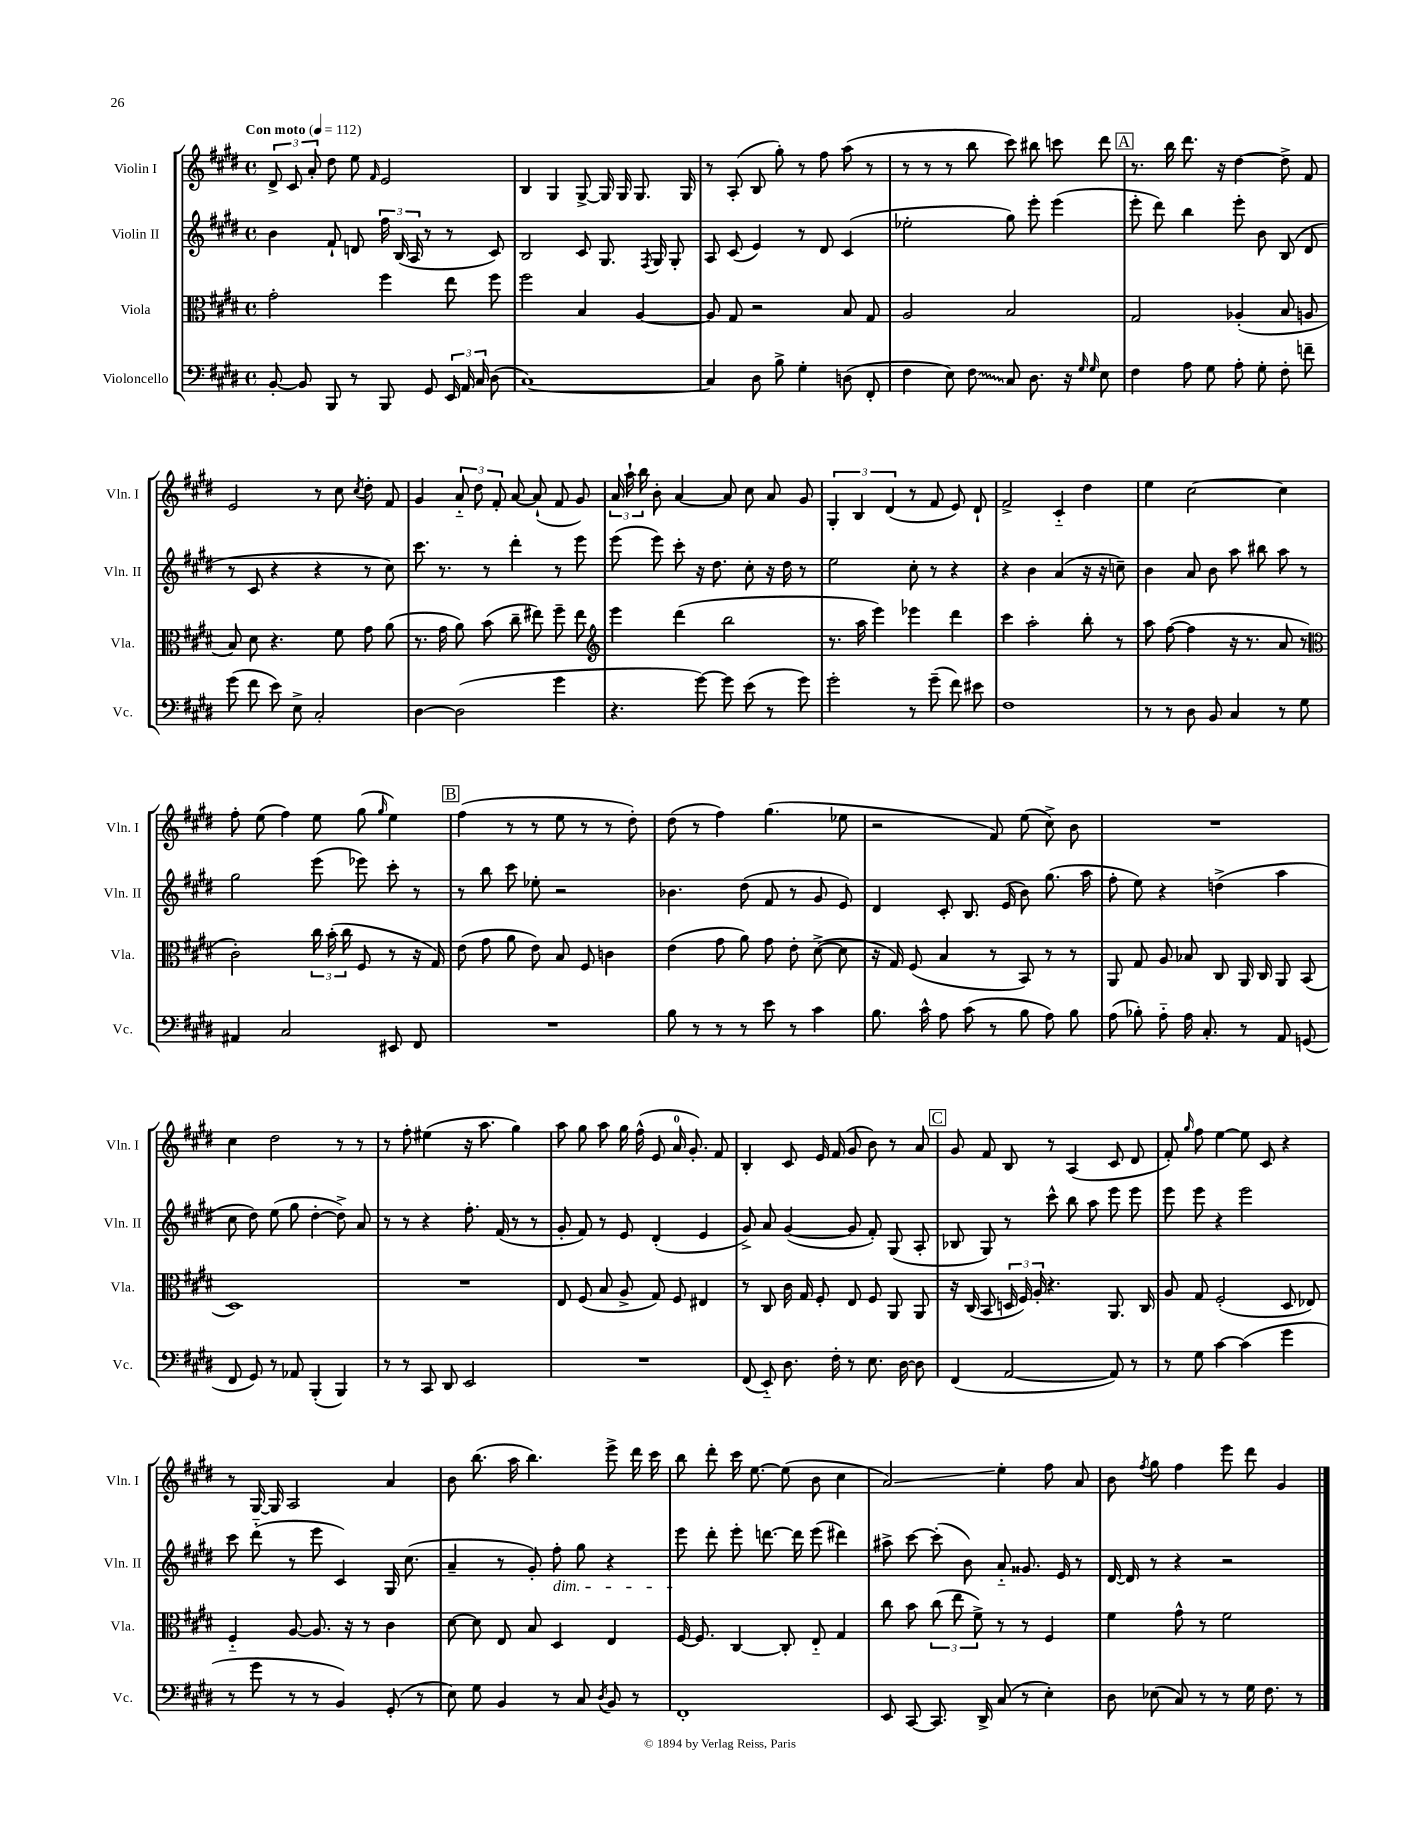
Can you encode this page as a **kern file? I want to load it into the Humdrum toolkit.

**kern	**kern	**kern	**kern
*staff4	*staff3	*staff2	*staff1
*clefF4	*clefC3	*clefG2	*clefG2
*k[f#c#g#d#]	*k[f#c#g#d#]	*k[f#c#g#d#]	*k[f#c#g#d#]
*M4/4	*M4/4	*M4/4	*M4/4
*met(c)	*met(c)	*met(c)	*met(c)
*MM112	*MM112	*MM112	*MM112
[8BB'	2g#'	4b	12d#^
.	.	.	12c#
8BB]	.	.	.
.	.	.	12a'
8BBB	.	8f#`	8dd#
8r	.	8d	8ee
.	.	.	16qqf#
8BBB	4ff#	24ff#	2e
.	.	(24B	.
.	.	24A	.
8GG#	.	8r	.
24EE	8ee	8r	.
24AA	.	.	.
24C#	.	.	.
(8D#	8ff#	8c#)	.
=	=	=	=
[1C#)	2ff#	2B	4B
.	.	.	4G#
.	4B	8c#	[8G#^
.	.	8.G#	16G#]
.	.	.	16G#
.	[4A	.	8.G#
.	.	8qF#	.
.	.	16G#	.
.	.	8G#'	.
.	.	.	16G#
=	=	=	=
4C#]	8A]	8A	8r
.	8G#	(8c#	(8A'
8D#	2r	4e)	8B
8B^	.	.	8gg#')
4G#'	.	8r	8r
.	.	8d#	8ff#
(8D	8B	(4c#	(8aa
8FF#'	8G#	.	8r
=	=	=	=
4F#	2A	2ee-'	8r
.	.	.	8r
8E)	.	.	8r
8F#	.	.	8bb
8C#	2B	8gg#)	8ccc#)
8.D#	.	8eee'	8bb#
.	.	(4eee	8ccc
16r	.	.	.
16qqG#	.	.	.
16qqG#	.	.	.
8E	.	.	8ddd#
=	=	=	=
4F#	2G#	8eee'	8.r
.	.	8ddd#)	.
.	.	.	16bb
8A	.	4bb	8.ddd#
8G#	.	.	.
.	.	.	16r
8A'	(4A-'	8eee'	[4dd#
8G#'	.	8b	.
8F#'	8B	(8B	8dd#^]
8f~	8A	8d#	8f#
=	=	=	=
(8g#	8B)	8r	2e
8f#	8d#	8c#	.
8e)	4.r	4r	.
8E^	.	.	.
2C#'	.	4r	8r
.	8f#	.	8cc#
.	.	.	8qcc#
.	8g#	8r	8dd#'
.	(8a	8cc#)	8f#
=	=	=	=
[4D#	8.r	8.ccc#	4g#
.	16g#	8.r	.
(2D#]	8a)	.	12a'~
.	.	.	12dd#
.	(8b	8r	.
.	.	.	12f#'
.	8cc#~	4ddd#'	[8a
.	8ee#)	.	(8a`]
4g#	8ff#~	8r	8f#
.	8ee#	8eee	8g#)
=	=	=	=
*	*clefG2	*	*
4.r	4eee	(8eee	24a
.	.	.	24aa`
.	.	.	24bb
.	.	8eee)	8b'
.	(4ddd#	8ccc#'	[4a
[8g#)	.	16r	.
.	.	8.dd#	.
8g#]	2bb	.	8a]
(8e	.	8cc#'	8cc#
8r	.	16r	8a
.	.	16dd#	.
8g#)	.	8r	8g#
=	=	=	=
2g#'	8.r	2ee	6G#'
.	.	.	6B
.	16aa	.	.
.	4eee)	.	.
.	.	.	(6d#
8r	4eee-	8cc#'	8r
(8g#~	.	8r	8f#
8f#)	4ddd#	4r	8e)
8e#	.	.	8d#`
=	=	=	=
1F#	4ccc#	4r	2f#^
.	2aa'	4b	.
.	.	(4a	4c#'~
.	8bb'	16r	4dd#
.	.	16r	.
.	8r	8cc~)	.
=	=	=	=
8r	8aa	4b	4ee
8r	([8ff#	.	.
8D#	4ff#]	8a	[2cc#
8BB	.	8b	.
4C#	16r	8aa	.
.	8.r	.	.
.	.	8bb#	.
8r	8a	8aa	4cc#]
8G#	8r	8r	.
=	=	=	=
*	*clefC3	*	*
4AA#	2c#')	2gg#	8ff#'
.	.	.	(8ee
2C#	.	.	4ff#)
.	24cc#	(8eee	8ee
.	(24b'	.	.
.	24cc#	.	.
.	8F#	8eee-)	(8gg#
.	.	.	16qqgg#
8EE#	8r	8ccc#'	4ee)
8FF#	16r	8r	.
.	16G#)	.	.
=	=	=	=
1r	(8e	8r	(4ff#
.	8g#	8bb	.
.	8a	8ccc#	8r
.	8e)	8ee-'	8r
.	8B	2r	8ee
.	8F#	.	8r
.	4c	.	8r
.	.	.	8dd#')
=	=	=	=
8B	(4e	4.b-	(8dd#
8r	.	.	8r
8r	8g#	.	4ff#)
8r	8a)	(8dd#	.
8e	8g#	8f#	(4.gg#
8r	8e'	8r	.
4c#	([8d#^	8g#	.
.	8d#]	8e)	8ee-
=	=	=	=
8.B	16r	4d#	2r
.	16G#)	.	.
.	(8F#	.	.
16c#^^	.	.	.
8A	4B	8c#'	.
(8c#	.	8.B	.
8r	8r	.	8f#)
.	.	(16e	.
8B	8BB)	8b)	(8ee
8A)	8r	(8.gg#	8cc#^)
8B	8r	.	8b
.	.	16aa	.
=	=	=	=
(8A	8AA	8ff#'	1r
8B-')	8G#	8ee)	.
8A'~	8A	4r	.
16A	8B-	.	.
8.C#'	.	.	.
.	8C#	(4dd^	.
8r	16AA	.	.
.	16C#	.	.
8AA	8AA	4aa	.
(8GG	(8BB	.	.
=	=	=	=
8FF#	1D#)	8cc#	4cc#
8GG#)	.	8dd#)	.
8r	.	(8ee	2dd#
8AA-	.	8gg#	.
(4BBB'	.	[4dd#'	.
4BBB)	.	8dd#^])	8r
.	.	8a	8r
=	=	=	=
8r	1r	8r	8r
8r	.	8r	8ff#'
8CC#	.	4r	(4ee#
8DD#	.	.	.
2EE	.	8.ff#'	16r
.	.	.	8.aa
.	.	(16f#	.
.	.	8r	4gg#)
.	.	8r	.
=	=	=	=
1r	8E	8g#'	8aa
.	(8F#	8f#)	8gg#
.	8B	8r	8aa
.	8A^	8e	16gg#
.	.	.	(16ff#^^
.	8G#)	(4d#'	8e
.	8F#	.	16a
.	.	.	8.g#')
.	4E#	4e	.
.	.	.	8f#
=	=	=	=
(8FF#	8r	8g#^)	4B'
8EE'~)	8C#	8a	.
8.D#	16c#	([4g#	8c#
.	16G#	.	.
.	8F#'	.	16e
16F#'	.	.	(16f#
8r	8E	8g#]	8g#
8.E	8F#	8f#')	8b)
.	8AA	(8G#	8r
[16D#	.	.	.
8D#]	8AA	8A'	8a
=	=	=	=
(4FF#	16r	8B-	8g#
.	(16C#	.	.
.	8BB	8G#)	8f#
[2AA	24D	8r	8B
.	24F#)	.	.
.	24A'	.	.
.	4.r	8ccc#^^	8r
.	.	8bb	(4A
.	.	8aa	.
8AA])	8.AA	8eee	8c#
8r	.	8eee	8d#
.	16C#	.	.
=	=	=	=
8r	8A	8eee	8f#')
.	.	.	16qqgg#
8G#	8G#	8eee	8ff#
[4c#	(2F#'	4r	[4ee
(4c#]	.	2eee	8ee]
.	.	.	8c#
4g#	8D#	.	4r
.	8E-)	.	.
=	=	=	=
8r	4F#'~	8ccc#	8r
8g#	.	(8ddd#'~	[16G#
.	.	.	16G#]
8r	[8A	8r	2A
8r	8.A]	8eee	.
4BB)	.	4c#)	.
.	16r	.	.
.	8r	.	.
(8GG#'	4c#	16G#	4a
.	.	(8.cc#	.
8r	.	.	.
=	=	=	=
8E)	[8d#	4a~	8b
8G#	8d#]	.	(8.bb
4BB	8E	8r	.
.	.	.	16aa
.	8B	8g#')	4.bb)
8r	4D#	8ff#'	.
8C#	.	8gg#	.
8qD#	.	.	.
8BB	4E	4r	8eee^
8r	.	.	16ddd#
.	.	.	16ccc#
=	=	=	=
1FF#'	[16F#	8eee	8bb
.	8.F#]	.	.
.	.	8ddd#'	8ddd#'
.	[4C#	8eee'	16ccc#
.	.	.	[8.ee
.	.	[8.ddd	.
.	8C#']	.	(8ee]
.	.	16ddd]	.
.	8E'~	(8eee	8b
.	4G#	4ddd#)	4cc#
=	=	=	=
8EE	8cc#	8aa#^	2a)
[8CC#	8b	[8ccc#	.
8.CC#]	(12cc#	(8ccc#']	.
.	12ee	.	.
.	.	8b)	.
.	12f#^)	.	.
16DD#^	.	.	.
(8C#	8r	8a'~	4ee'
8r	8r	8.g##	.
4E')	4F#	.	8ff#
.	.	16e	.
.	.	8r	8a
=	=	=	=
8D#	4f#	[16d#	8b
.	.	16d#]	.
.	.	.	8qff#
(8E-	.	8r	8gg#
8C#)	8g#^^	4r	4ff#
8r	8r	.	.
8r	2f#	2r	8eee
16G#	.	.	8ddd#
8.F#	.	.	.
.	.	.	4g#
8r	.	.	.
==	==	==	==
*-	*-	*-	*-
